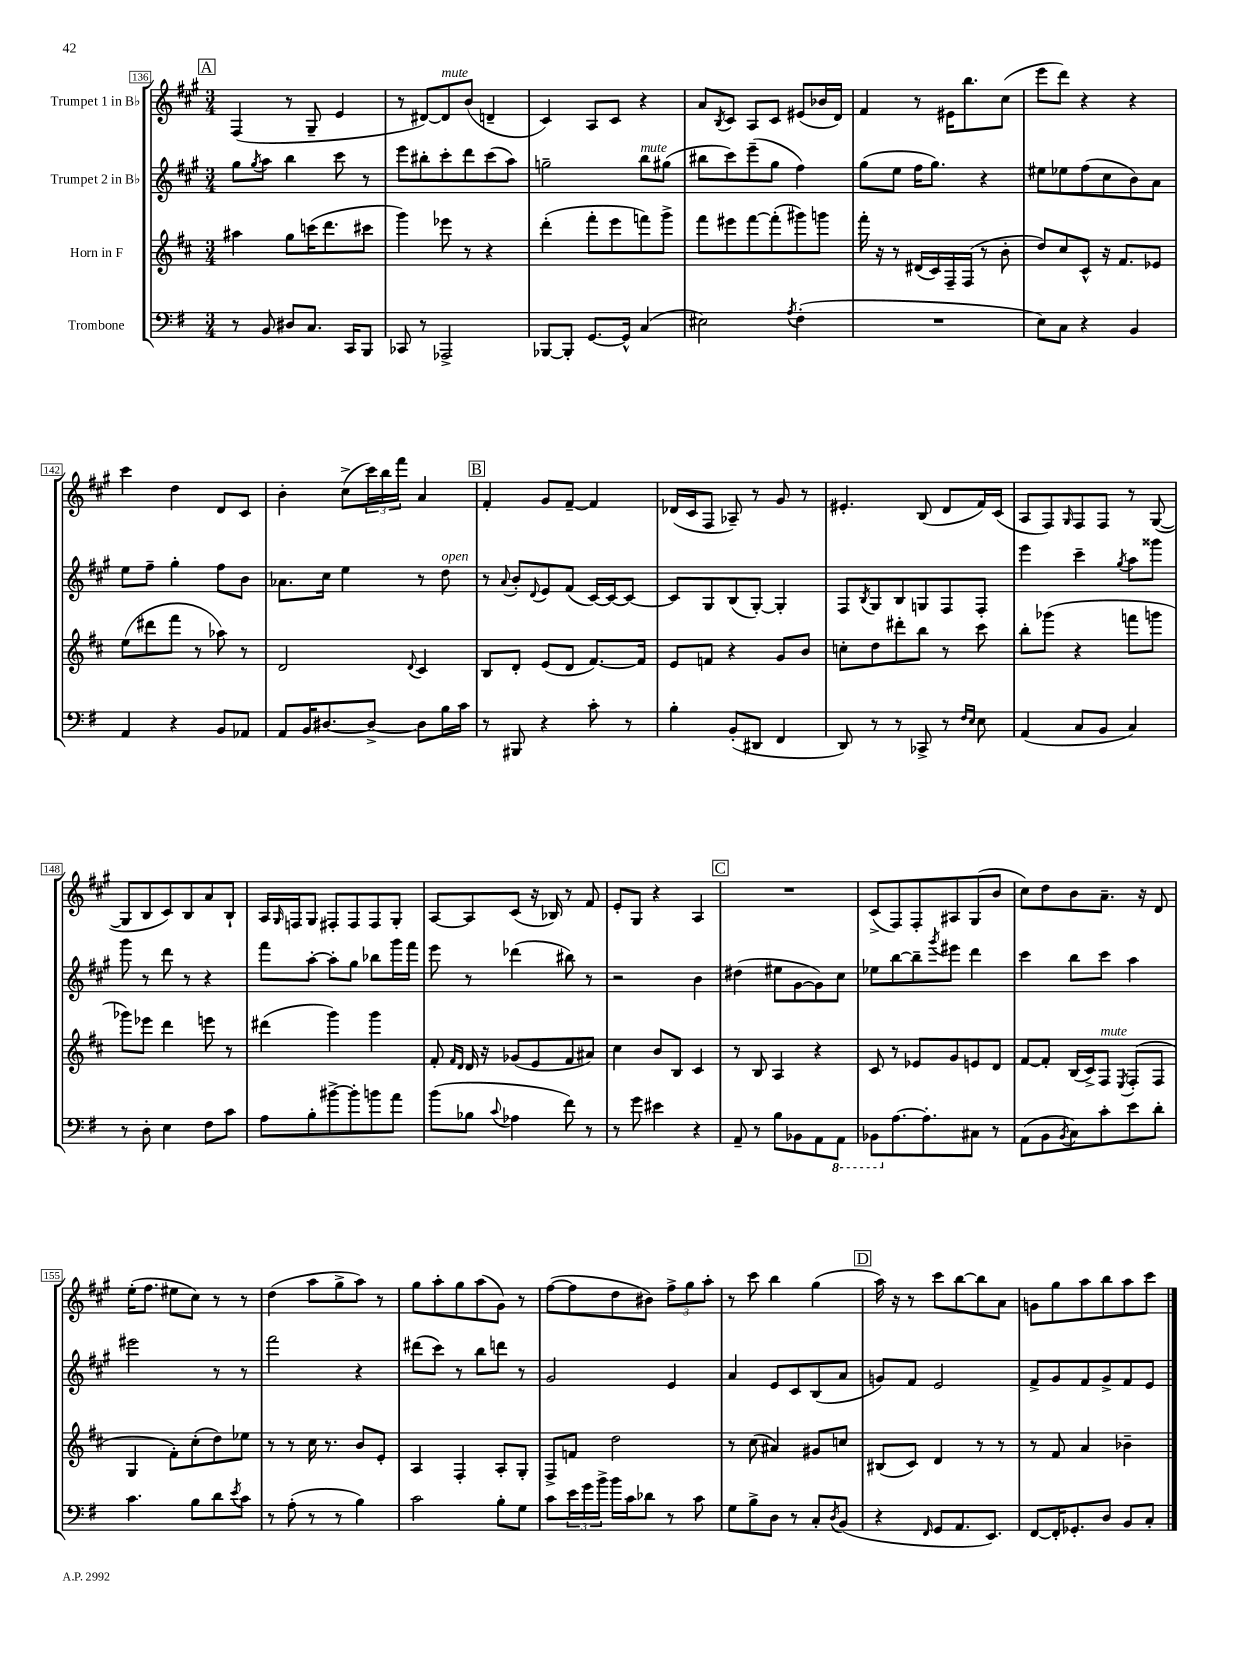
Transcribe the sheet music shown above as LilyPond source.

<<
\new StaffGroup <<
\new Staff = "s0" \with { instrumentName = "Trumpet 1 in Bb" } {
    \clef treble \key a \major \numericTimeSignature \time 3/4
    \mark \markup { \box "A" } fis4( r8 gis8-- e'4 |
    r8 dis'8~) dis'8^\markup { \italic "mute" } b'8( d'4-- |
    cis'4) a8 cis'8 r4 |
    a'8 \acciaccatura { b8 } cis'8 a8 cis'8 eis'8( bes'16 d'16) |
    fis'4 r8 eis'16 b''8. cis''8( |
    e'''8 d'''8) r4 r4 |
    cis'''4 d''4 d'8 cis'8 |
    b'4-. cis''8->( \tuplet 3/2 { cis'''16) b''16 fis'''16 } a'4 |
    \mark \markup { \box "B" } fis'4-. gis'8 fis'8~-- fis'4 |
    des'16( cis'16 fis8 aes8--) r8 gis'8 r8 |
    eis'4.-. b8( d'8 fis'16) cis'16( |
    a8 fis8) \grace { gis16 } fis8 fis8 r8 gis8~( |
    gis8 b8 cis'8) b8 a'8 b8-! |
    a16 \grace { gis16 } f16 gis8 fis8-. fis8 fis8 gis8-. |
    a8~ a8 cis'8( r16 bes16) r8 fis'8 |
    e'8-. gis8 r4 a4 |
    \mark \markup { \box "C" } R2. |
    cis'8->( fis8) fis8-. ais8 gis8( b'8 |
    cis''8) d''8 b'8 a'8.-- r16 d'8 |
    e''16-.( fis''8. eis''8 cis''8) r8 r8 |
    d''4( a''8 gis''8-> a''8) r8 |
    gis''8 a''8-. gis''8 a''8( gis'8) r8 |
    fis''8~( fis''8 d''8 bis'8) \tuplet 3/2 { fis''8-> gis''8 a''8-. } |
    r8 cis'''8 b''4 gis''4( |
    \mark \markup { \box "D" } a''16) r16 r8 cis'''8 b''8~ b''8 a'8 |
    g'8 gis''8 a''8 b''8 a''8 cis'''8 \bar "|." |
}
\new Staff = "s1" \with { instrumentName = "Trumpet 2 in Bb" } {
    \clef treble \key a \major \numericTimeSignature \time 3/4
    \mark \markup { \box "A" } gis''8 \acciaccatura { gis''8 } a''8 b''4 cis'''8 r8 |
    e'''8 bis''8-. cis'''8-. d'''8 cis'''8( a''8) |
    g''2-- b''8^\markup { \italic "mute" } gis''8( |
    bis''8 cis'''8) e'''8--( gis''8 fis''4) |
    gis''8( e''8 fis''16 gis''8.) r4 |
    eis''8 ees''8 fis''8( cis''8 b'8) a'8 |
    e''8 fis''8-- gis''4-. fis''8 b'8 |
    aes'8. cis''16 e''4 r8 d''8^\markup { \italic "open" } |
    \mark \markup { \box "B" } r8 \appoggiatura { a'8 } b'8-. \appoggiatura { d'8 } e'8 fis'8( cis'16~) cis'16~ cis'8~ |
    cis'8 gis8 b8( gis8~-.) gis4-. |
    fis8 \acciaccatura { b8 } gis8 b8 g8 fis8 fis8-. |
    e'''4 cis'''4-- \acciaccatura { gis''8 } a''8 gisis'''8 |
    gis'''8 r8 d'''8 r8 r4 |
    fis'''8 a''8~-. a''8-. gis''8 bes''8 gis'''16 fis'''16 |
    e'''8 r8 des'''4( bis''8) r8 |
    r2 b'4 |
    \mark \markup { \box "C" } dis''4( eis''8 gis'8~ gis'8) cis''8 |
    ees''8 b''8~ b''8-- \acciaccatura { gis'''8 } eis'''8 d'''4 |
    cis'''4 b''8 cis'''8 a''4 |
    eis'''2 r8 r8 |
    fis'''2 r4 |
    dis'''8( cis'''8) r8 b''8 d'''8 r8 |
    gis'2 e'4 |
    a'4 e'8 cis'8 b8( a'8 |
    \mark \markup { \box "D" } g'8) fis'8 e'2 |
    fis'8-> gis'8 fis'8 gis'8-> fis'8 e'8 \bar "|." |
}
\new Staff = "s2" \with { instrumentName = "Horn in F" } {
    \clef treble \key d \major \numericTimeSignature \time 3/4
    \mark \markup { \box "A" } ais''4 g''8 c'''16( d'''8. cis'''8 |
    g'''4) ees'''8 r8 r4 |
    d'''4-.( fis'''8-. e'''8 f'''8) g'''8-> |
    fis'''8 eis'''8 fis'''8~ fis'''8-.( gis'''8) g'''8 |
    fis'''16-. r16 r8 dis'16( cis'16) fis16-- fis16( r8 b'8-. |
    d''8) cis''8 cis'8-^ r16 fis'8. ees'8 |
    e''8( dis'''8 fis'''8 r8 aes''8) r8 |
    d'2 \appoggiatura { d'8 } cis'4 |
    \mark \markup { \box "B" } b8 d'8-. e'8( d'8 fis'8.~) fis'16 |
    e'8 f'8 r4 g'8 b'8 |
    c''8-. d''8 dis'''8-. b''8 r8 cis'''8 |
    b''8-. ges'''8( r4 f'''8 g'''8 |
    ges'''8) ees'''8 d'''4 e'''8 r8 |
    dis'''4( g'''4) g'''4 |
    fis'8-. \grace { fis'16 d'16 } d'16 r16 ges'8( e'8 fis'8 ais'8) |
    cis''4 b'8 b8 cis'4 |
    \mark \markup { \box "C" } r8 b8 a4 r4 |
    cis'8 r8 ees'8 g'8 e'8 d'8 |
    fis'8~ fis'8-. b16( cis'16->) fis8^\markup { \italic "mute" } \acciaccatura { e8 } fis8-.( fis8 |
    g4 fis'8-.) cis''8-.( d''8) ees''8 |
    r8 r8 cis''16 r8. b'8 e'8-. |
    a4 fis4-. a8-. g8-. |
    fis8-> f'8 d''2 |
    r8 cis''8( ais'4) gis'8 c''8 |
    \mark \markup { \box "D" } bis8( cis'8) d'4 r8 r8 |
    r8 fis'8 a'4 bes'4-- \bar "|." |
}
\new Staff = "s3" \with { instrumentName = "Trombone" } {
    \clef bass \key g \major \numericTimeSignature \time 3/4
    \mark \markup { \box "A" } r8 b,8 dis8 c8. c,16 b,,8 |
    ces,8 r8 aes,,2-> |
    bes,,8~ bes,,8-. g,8.~ g,16-^ c4( |
    eis2) \acciaccatura { a8 } fis4-.( |
    R2. |
    e8) c8 r4 b,4 |
    a,4 r4 b,8 aes,8 |
    a,8 b,16 dis8.~ dis8~-> dis8 b16 c'16 |
    \mark \markup { \box "B" } r8 bis,,8 r4 c'8-. r8 |
    b4-. b,8-.( dis,8 fis,4 |
    d,8) r8 r8 ces,8-> r8 \grace { fis16 e16 } e8 |
    a,4( c8 b,8 c4) |
    r8 d8-. e4 fis8 c'8 |
    a8 b8-. bis'8~-> bis'8-. b'8 a'8 |
    b'8( bes8 \appoggiatura { c'8 } aes4 fis'8) r8 |
    r8 g'8 eis'4 r4 |
    \mark \markup { \box "C" } a,8-- r8 b8 bes,8 a,8 \ottava #-1 a,,8 |
    bes,,8 \ottava #0 a8.~ a8.-. cis8 r8 |
    a,8( b,8 \acciaccatura { b,8 } c8) c'8-. e'8 d'8-. |
    c'4. b8 d'8 \acciaccatura { e'8 } c'8 |
    r8 a8-.( r8 r8 b4) |
    c'2 b8-. g8 |
    c'8 \tuplet 3/2 { e'16 g'16 b'16-> } b'16 c'16 des'8 r8 c'8 |
    g8 b8-> d8 r8 c8-. \acciaccatura { d8 } b,8( |
    \mark \markup { \box "D" } r4 \grace { fis,16 } g,8 a,8. e,8.) |
    fis,8~ fis,16-. ges,8.-. d8 b,8 c8-. \bar "|." |
}
>>
>>
\layout { \context { \Score currentBarNumber = #136 \override BarNumber.stencil = #(make-stencil-boxer 0.1 0.3 ly:text-interface::print) } }
